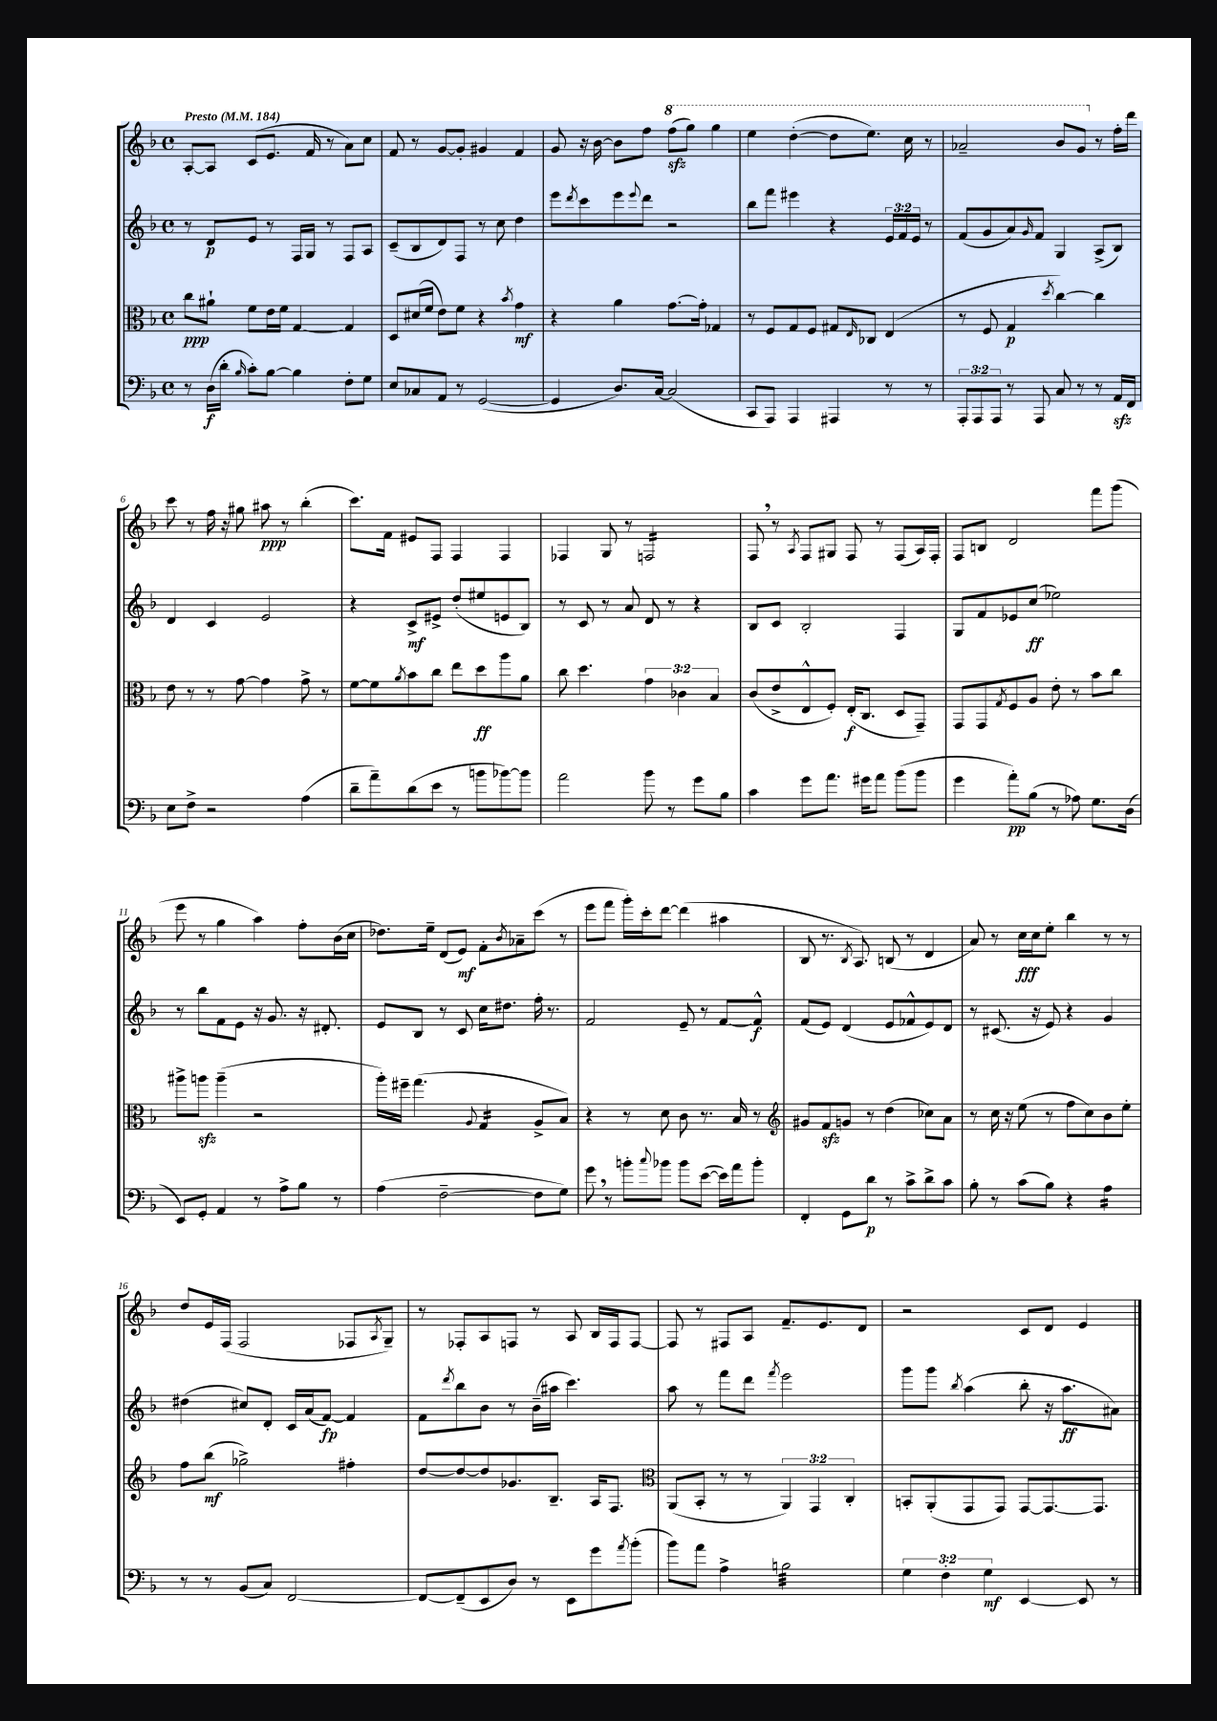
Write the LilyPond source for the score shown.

<<
\new StaffGroup <<
\new Staff = "s0" {
    \clef treble \key f \major \defaultTimeSignature \time 4/4 \tempo "Presto" 4 = 184
    a8~-. a8 c'8( e'8. f'16 r8 a'8) c''8 |
    f'8 r8 g'8~ g'8-. gis'4 f'4 |
    g'8 r16 bes'16~ bes'8 f''8 \ottava #1 f'''8\sfz( g'''8) g'''4 |
    e'''4 d'''4~-.( d'''8 e'''8.) c'''16 r8 |
    aes''2-- bes''8 g''8 \ottava #0 r8 f''16-. d'''16 |
    c'''8 r8 f''16 r16 gis''8 ais''8\ppp r8 bes''4-.( |
    c'''8.) f'16 eis'8 f8 f4 f4 |
    fes4 g8 r8 f2:16 |
    f8 \breathe r8 \acciaccatura { a8 } f8 gis8 f8 r8 f8( a16) f16-. |
    f8 b8 d'2 f'''8 g'''8( |
    e'''8 r8 g''4 a''4) f''8-. bes'16( c''16 |
    des''8.) e''16-- d'8( e'8\mf) f'8-. \acciaccatura { bes'8 } aes'8-- c'''8( r8 |
    e'''8 f'''8 g'''16-.) c'''16-. d'''8~ d'''4( ais''4 |
    bes8 r8. \acciaccatura { bes8 } a8.) b8( r8 d'4 |
    a'8) r8 c''16\fff c''16 e''8-. bes''4 r8 r8 |
    d''8 e'16 f16( f2 fes8 \acciaccatura { a8 } g8--) |
    r8 fes8-. a8 f8 r8 a8 bes16 f16 f8~ |
    f8 r8 fis8 a8 f'8.-- e'8. d'8 |
    r2 c'8 d'8 e'4 \bar "|." |
}
\new Staff = "s1" {
    \clef treble \key f \major \defaultTimeSignature \time 4/4 \override Staff.TupletNumber.text = #tuplet-number::calc-fraction-text
    r8 d'8\p e'8 r8 f16 g16 r8 f8 a8 |
    c'8--( bes8 d'8) f8 r8 c''8 d''4 |
    e'''8 \acciaccatura { d'''8 } c'''8 e'''8 \appoggiatura { e'''8 } d'''8 r2 |
    bes''8 f'''8 eis'''4 r4 \tuplet 3/2 { e'16 f'16 e'16 } r8 |
    f'8( g'8 a'8) \grace { g'16 } f'8 g4 a8->( bes8) |
    d'4 c'4 e'2 |
    r4 c'8->\mf eis'8-> d''8-.( eis''8 e'8 bes8) |
    r8 c'8 r8 a'8 d'8 r8 r4 |
    bes8 c'8 bes2-. f4 |
    g8 f'8 ees'8 c''8\ff( ees''2) |
    r8 bes''8 f'8 e'8 r16 g'8. r16 dis'8.-. |
    e'8 bes8 r8 c'8 c''16 dis''8. f''16-. r8. |
    f'2 e'8-- r8 f'8~ f'8-^\f |
    f'8( e'8) d'4( e'8 fes'8-^ e'8) d'8 |
    r8 cis'8.( r16 e'8) r4 g'4 |
    dis''4( cis''8) d'8-. c'16 a'16( f'8~\fp) f'4 |
    f'8 \acciaccatura { d'''8 } bes''8 bes'8 r8 bes'16--( ais''16 c'''4.) |
    a''8 r8 f'''8 d'''8 \acciaccatura { f'''8 } e'''2 |
    g'''8 g'''8 \acciaccatura { bes''8 } a''4( bes''8-. r16 a''8.\ff ais'8) \bar "|." |
}
\new Staff = "s2" {
    \clef alto \key f \major \defaultTimeSignature \time 4/4 \override Staff.TupletNumber.text = #tuplet-number::calc-fraction-text
    c''8\ppp ais'8-! f'8 e'16 f'16 g4~ g4 |
    d8 dis'16( f'16 e'8) f'8 r4 \acciaccatura { bes'8 } g'4\mf |
    r4 a'4 g'8.~ g'16-. ges4 |
    r8 f8 g8 f8 gis8 \grace { e16 } ces8 e4( |
    r8 f8 g4\p \acciaccatura { d''8 } c''4~) c''4 |
    e'8 r8 r8 g'8~ g'4 g'8-> r8 |
    f'8~ f'8 \acciaccatura { a'8 } bes'8 c''8 e''8 d''8\ff a''8 a'8 |
    c''8 d''4. \tuplet 3/2 { g'4 ces'4 bes4 } |
    c'8( e'8-> e8-^ f8-.) e16-.\f( c8. d8 g,8--) |
    g,8 g,8 \acciaccatura { g8 } f8 a8 e'8-. r8 bes'8 c''8 |
    ais''8-> a''8\sfz a''4--( r2 |
    a''16-.) fis''16-- g''4.( \appoggiatura { a8 } g4:16 a8-> bes8) |
    r4 r8 d'8 c'8 r8. bes16 r8 |
    \clef treble gis'8 f'8\sfz g'8 r8 d''4( ces''8) a'8 |
    r8 c''16 r16 e''8( r8 f''8 c''8) bes'8 e''8-. |
    f''8 bes''8\mf( ges''2->) fis''4-. |
    d''8~ d''8~ d''8 ges'8. bes8.-- a16 f8. |
    \clef alto a,8( bes,8-. r8 r8 \tuplet 3/2 { a,4) g,4 c4-. } |
    b,8-. a,8-.( g,8 g,8) g,8~ g,8.~ g,8. \bar "|." |
}
\new Staff = "s3" {
    \clef bass \key f \major \defaultTimeSignature \time 4/4 \override Staff.TupletNumber.text = #tuplet-number::calc-fraction-text
    r8 d16\f( d'16-. \grace { bes16 } c'8-.) bes8~ bes4 f8-. g8 |
    e8 ces8 a,8 r8 g,2~( |
    g,4 d8.) c16~ c2( |
    c,8 a,,8) a,,4 ais,,4 r8 r8 |
    \tuplet 3/2 { a,,8-. a,,8 a,,8 } r8 a,,8 c8 r8 r8 a,16\sfz f,16 |
    e8 f8-> r2 a4( |
    d'8-- a'8--) d'8( e'8 r8 b'8 bes'8~) bes'8 |
    a'2 bes'8 r8 g'8 bes8 |
    c'4 g'8 a'8. gis'16 a'8 bes'8( bes'8 |
    g'4 a'8-.\pp) bes8( r8 aes8) g8. d16( |
    e,8) g,8-. a,4 r8 a8-> bes8 r8 |
    a4( f2~-- f8 g8) |
    g'8 \breathe r8 b'8-. \appoggiatura { c''8 } bes'8 bes'8 e'8~( e'16) a'16 bes'8-. |
    f,4-. g,8 d'8\p r8 c'8-> d'8-> c'8 |
    bes8-. r8 c'8( bes8) r4 a4:16 |
    r8 r8 bes,8( c8) f,2~ |
    f,8~ f,8--( e,8 d8) r8 e,8 g'8 \acciaccatura { a'8 } bes'8-.( |
    bes'8) a'8 a4-> b2:32 |
    \tuplet 3/2 { g4 f4-. g4\mf } e,4~ e,8 r8 \bar "|." |
}
>>
>>
